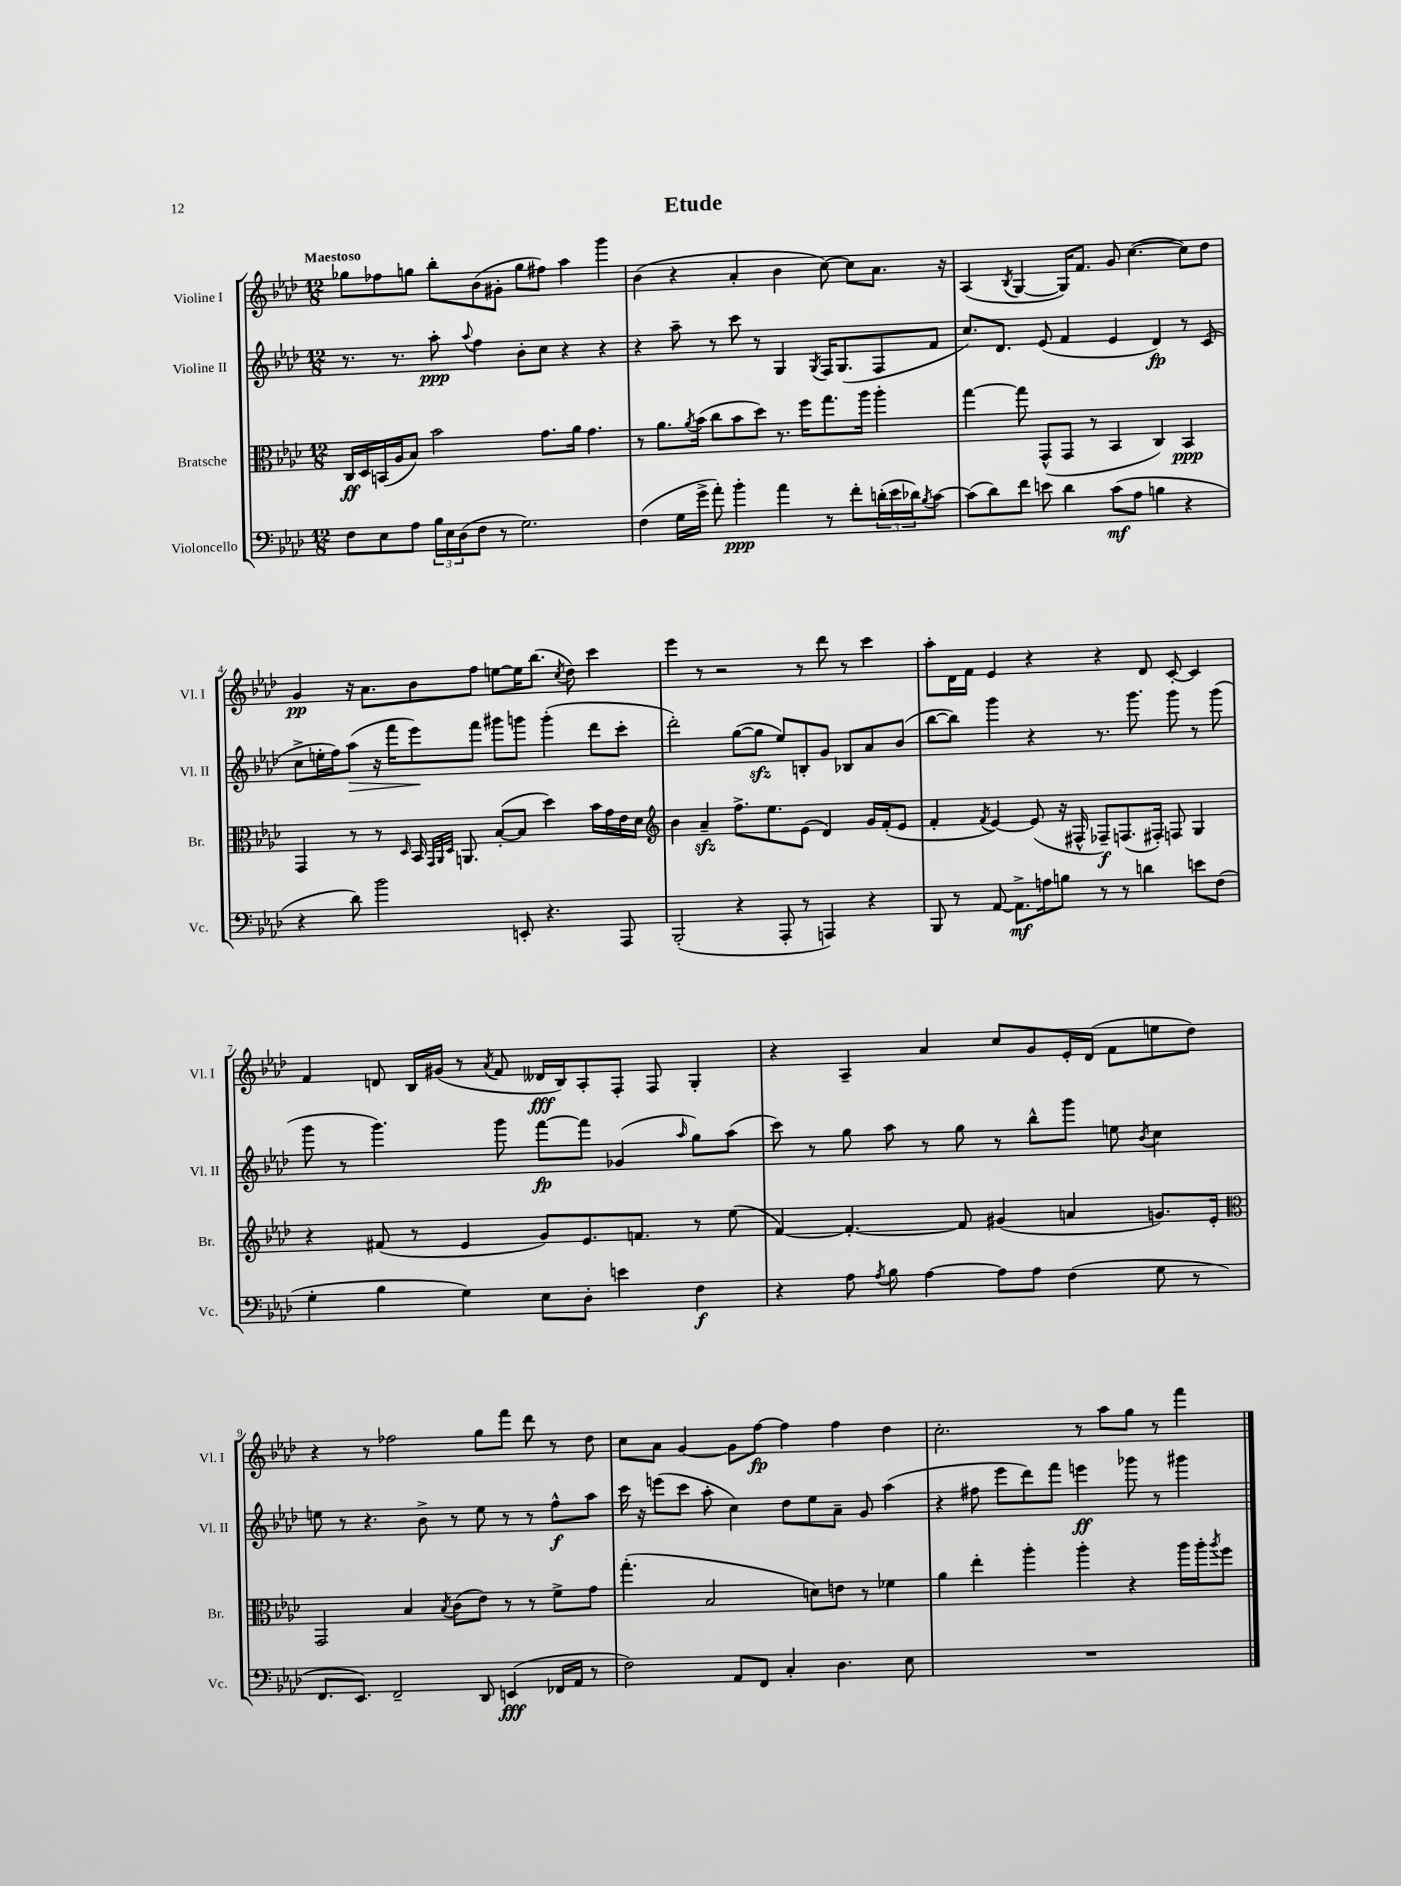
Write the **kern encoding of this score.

**kern	**dynam	**kern	**dynam	**kern	**dynam	**kern	**dynam
*part4	*part4	*part3	*part3	*part2	*part2	*part1	*part1
*staff4	*staff4	*staff3	*staff3	*staff2	*staff2	*staff1	*staff1
*I"Violoncello	*	*I"Bratsche	*	*I"Violine II	*	*I"Violine I	*
*I'Vc.	*	*I'Br.	*	*I'Vl. II	*	*I'Vl. I	*
*clefF4	*	*clefC3	*	*clefG2	*	*clefG2	*
*k[b-e-a-d-]	*	*k[b-e-a-d-]	*	*k[b-e-a-d-]	*	*k[b-e-a-d-]	*
*M12/8	*	*M12/8	*	*M12/8	*	*M12/8	*
=1	=1	=1	=1	=1	=1	=1	=1
!	!	!	!	!	!	!LO:TX:a:B:t=Maestoso	!
8F\L	.	16C/LL	ff	8.r	.	8gg-X\L	.
.	.	16D-/	.	.	.	.	.
8E-\	.	(16BBn/	.	.	.	8ff-X\	.
.	.	16A-/J	.	8.r	.	.	.
8A-\J	.	8B-/J)	.	.	.	8ggn\J	.
24B-\LL	.	2b-\	.	8aa-'\	ppp	8bb-'\L	.
24E-\	.	.	.	.	.	.	.
(24D-\J	.	.	.	.	.	.	.
.	.	.	.	8qqaa-/	.	.	.
8F\J	.	.	.	4ff\	.	(8b-\	.
8r	.	.	.	.	.	8g#X'\J	.
2.G\)	.	.	.	8b-'\L	.	8gg\L	.
.	.	8.g\L	.	8cc\J	.	8ff#X\J)	.
.	.	.	.	4r	.	4aa-\	.
.	.	16a-\Jk	.	.	.	.	.
.	.	4.g\	.	.	.	.	.
.	.	.	.	4r	.	4ggg\	.
=2	=2	=2	=2	=2	=2	=2	=2
(4F\	.	8r	.	4r	.	(4b-\	.
.	.	8.a-\L	.	.	.	.	.
16G\LL	.	.	.	8aa-~\	.	4r	.
.	.	8qa-/	.	.	.	.	.
16g^\JJ	.	(16b-\Jk	.	.	.	.	.
8a-'\)	.	8cc\L	.	8r	.	.	.
4b-'\	ppp	8b-\	.	8ccc\	.	4a-'/	.
.	.	8dd-\J)	.	8r	.	.	.
4a-\	.	8.r	.	4G/	.	4b-\	.
.	.	16ff\KL	.	.	.	.	.
.	.	.	.	8qG/	.	.	.
8r	.	8.gg\	.	16F/KL	.	[8cc\)	.
.	.	.	.	(8.G/	.	.	.
8f'\L	.	.	.	.	.	8cc\L]	.
.	.	16aa-\Jk	.	.	.	.	.
(24dn'\L	.	4aa-'\	.	8F/	.	8.a-\J	.
24e-\	.	.	.	.	.	.	.
24d-X\J)	.	.	.	.	.	.	.
8qB-/	.	.	.	.	.	.	.
[8c\J	.	.	.	8f/J	.	.	.
.	.	.	.	.	.	16r	.
=3	=3	=3	=3	=3	=3	=3	=3
(8c\L]	.	[4gg\	.	8.cc/L)	.	(4A-/	.
8d-\)	.	.	.	.	.	.	.
.	.	.	.	8.d-/J	.	.	.
.	.	.	.	.	.	8qB-/	.
8f\J	.	8gg\]	.	.	.	[4G/	.
8en\	.	(8GG^^/L	.	(8e-/	.	.	.
4d-\	.	8GG/J	.	4f/	.	16G/KL])	.
.	.	.	.	.	.	8.f/J	.
.	.	8r	.	.	.	.	.
(8c\L	mf	4BB-/	.	4e-/	.	8g/	.
8A-\J	.	.	.	.	.	([4.cc\	.
4Bn\	.	4C/)	.	4d-/)	fp	.	.
4r	.	4BB-/	ppp	8r	.	8cc\L])	.
.	.	.	.	(8c/	.	8dd-\J	.
!!LO:LB:g=z
=4	=4	=4	=4	=4	=4	=4	=4
4r	.	4GG/	.	8cc^\L	.	4g/	pp
.	.	.	.	16een'\L	.	.	.
.	.	.	.	16ff\J)	.	.	.
!	!	!	!	!	!LO:HP:b	!	!
8d-\)	.	8r	.	(8aa-\J	>	16r	.
.	.	.	.	.	.	8.a-\L	.
2b-\	.	8r	.	16r	.	.	.
.	.	.	.	16fff\KL	.	.	.
.	.	16qqD-/	.	.	.	.	.
.	.	16BB-/	.	8eee-\)	.	8b-\	.
.	.	32qqGG/LLL	.	.	.	.	.
.	.	32qqAA-/	.	.	.	.	.
.	.	32qqD-/JJJ	.	.	.	.	.
.	.	8.AAn/	.	.	.	.	.
.	.	.	.	8fff\J	]	8ff\J	.
.	.	([8B-'/L	.	8ggg#X\L	.	[8een\L	.
8EEn'/	.	8B-/J]	.	8gggn\J	.	16ee\K]	.
.	.	.	.	.	.	(8.bb-\J	.
4.r	.	4dd-\)	.	(4ggg'\	.	.	.
.	.	.	.	.	.	8qcc/	.
.	.	.	.	.	.	8dd-\)	.
.	.	16b-\LL	.	8ddd-\L	.	4ccc\	.
.	.	16g\	.	.	.	.	.
8AAA-/	.	16e-\	.	8ccc'\J	.	.	.
.	.	16d-\JJ	.	.	.	.	.
=5	=5	=5	=5	=5	=5	=5	=5
*	*	*clefG2	*	*	*	*	*
(2BBB-'/	.	4b-\	.	2ddd-'\)	.	4eee-\	.
.	.	4a-zz~/	.	.	.	8r	.
.	.	.	.	.	.	2r	.
4r	.	8.ff^\L	.	([8gg\L	.	.	.
.	.	.	.	8ggzz\J]	.	.	.
.	.	8.ee-\	.	.	.	.	.
8AAA-'/	.	.	.	8ee-/L)	.	.	.
8r	.	(8e-\J	.	8Bn'/	.	8r	.
4AAAn/)	.	4d-/)	.	8g/J	.	8ddd-\	.
.	.	.	.	8B-X/L	.	8r	.
4r	.	16g/LL	.	8a-/	.	4ccc\	.
.	.	(16f'/J	.	.	.	.	.
.	.	8e-/J	.	(8b-/J	.	.	.
=6	=6	=6	=6	=6	=6	=6	=6
8BBB-/	.	4f'/	.	[8bb-\L	.	8aa-'\L	.
8r	.	.	.	8bb-\J])	.	16d-\L	.
.	.	.	.	.	.	16f\JJ	.
.	.	8qf/	.	.	.	.	.
[8AA-/	.	[4e-/)	.	4ggg\	.	4e-/	.
8.AA-^\L]	mf	.	.	.	.	.	.
.	.	(8e-/]	.	4r	.	4r	.
16An\k	.	.	.	.	.	.	.
8Bn\J	.	16r	.	.	.	.	.
.	.	16F#X^^/	.	.	.	.	.
8r	.	8F-X~/L)	f	8.r	.	4r	.
8r	.	(8.Fn/	.	.	.	.	.
.	.	.	.	8.ggg\	.	.	.
4dn\	.	.	.	.	.	8d-/	.
.	.	16F#X'/Jk)	.	.	.	.	.
.	.	8Fn/	.	8ggg\	.	[8c'/	.
8en\L	.	4G/	.	8r	.	4c/]	.
(8F\J	.	.	.	(8ggg\	.	.	.
!!LO:LB:g=z
=7	=7	=7	=7	=7	=7	=7	=7
4G'\	.	4r	.	8ggg\	.	4f/	.
.	.	.	.	8r	.	.	.
4B-\	.	(8f#X/	.	4.ggg\)	.	8dn/	.
.	.	8r	.	.	.	16B-/LL	.
.	.	.	.	.	.	(16g#X/JJ	.
4G\)	.	4e-/	.	.	.	8r	.
.	.	.	.	.	.	8qa-/	.
.	.	.	.	8ggg\	.	8f/	.
8E-\L	.	8g/L)	.	[8fff\L	fp	16d--X/LL	fff
.	.	.	.	.	.	16B-/J)	.
8D-'\J	.	8.e-/	.	8fff\J]	.	8A-'/	.
4en\	.	.	.	(4g-X/	.	8F'/J	.
.	.	8.fn/J	.	.	.	.	.
.	.	.	.	.	.	8F/	.
.	.	.	.	16qqaa-/	.	.	.
4F\	f	8r	.	8gg\L)	.	4G'/	.
.	.	(8ee-\	.	(8aa-\J	.	.	.
=8	=8	=8	=8	=8	=8	=8	=8
4r	.	[4f/)	.	8ccc\)	.	4r	.
.	.	.	.	8r	.	.	.
8A-\	.	4.f'/_	.	8gg\	.	4A-~/	.
8qA-/	.	.	.	.	.	.	.
8B-\	.	.	.	8aa-\	.	.	.
[4A-\	.	.	.	8r	.	4a-/	.
.	.	8f/]	.	8gg\	.	.	.
8A-\L]	.	(4g#X/	.	8r	.	8cc/L	.
8A-\J	.	.	.	8bb-^^\L	.	8g/	.
(4F\	.	4an/	.	8ggg\J	.	16e-'/L	.
.	.	.	.	.	.	(16d-/JJ	.
.	.	.	.	8een\	.	8f\L	.
.	.	.	.	8qb-/	.	.	.
8G\	.	8.gn/L)	.	4cc\	.	8een\	.
8r	.	.	.	.	.	8dd-\J)	.
.	.	16e-'/Jk	.	.	.	.	.
!!LO:LB:g=z
=9	=9	=9	=9	=9	=9	=9	=9
*	*	*clefC3	*	*	*	*	*
8.FF/L	.	2GG/	.	8een\	.	4r	.
.	.	.	.	8r	.	.	.
8.EE-/J)	.	.	.	.	.	.	.
.	.	.	.	4.r	.	8r	.
2FF~/	.	.	.	.	.	2ff-X\	.
.	.	4B-/	.	.	.	.	.
.	.	.	.	8b-^\	.	.	.
.	.	8qB-/	.	.	.	.	.
.	.	(8c\L	.	8r	.	.	.
8DD-/	.	8e-\J)	.	8ee\	.	8gg\L	.
(4EEn/	fff	8r	.	8r	.	8fff\J	.
.	.	8r	.	8r	.	8ddd-\	.
16FF-X/LL	.	8f^\L	.	8ff^^\L	f	8r	.
16AA-/JJ	.	.	.	.	.	.	.
8r	.	8g\J	.	8aa-\J	.	8dd-\	.
=10	=10	=10	=10	=10	=10	=10	=10
2F\)	.	(4.gg'\	.	16ccc\	.	8cc\L	.
.	.	.	.	16r	.	.	.
.	.	.	.	(8eeen\L	.	8a-\J	.
.	.	.	.	8ccc\J	.	[4g/	.
.	.	2B-/	.	8aa-'\	.	.	.
8AA-/L	.	.	.	4cc\)	.	8g\L]	.
8FF/J	.	.	.	.	.	[8ff\J	fp
4C'/	.	.	.	8dd-\L	.	4ff\]	.
.	.	8dn\L)	.	8ee-\	.	.	.
4.D-\	.	8en\J	.	8a-~\J	.	4ff\	.
.	.	8r	.	8g/	.	.	.
.	.	4f-X\	.	(4aa-\	.	4dd-\	.
8E-\	.	.	.	.	.	.	.
=11	=11	=11	=11	=11	=11	=11	=11
1.r	.	4a-\	.	4r	.	2.cc'\	.
.	.	4ee-'\	.	8ff#X\	.	.	.
.	.	.	.	8eee-\L	.	.	.
.	.	4aa-'\	.	8ddd-\)	.	.	.
.	.	.	.	8fff\J	.	.	.
.	.	4aa-'\	.	4eeen\	ff	8r	.
.	.	.	.	.	.	8aa-\L	.
.	.	4r	.	8ggg-X\	.	8gg\J	.
.	.	.	.	8r	.	8r	.
.	.	16aa-\LL	.	4ggg#X\	.	4fff\	.
.	.	16aa-'\J	.	.	.	.	.
.	.	8qaa-/	.	.	.	.	.
.	.	8ff\J	.	.	.	.	.
==	==	==	==	==	==	==	==
*-	*-	*-	*-	*-	*-	*-	*-
